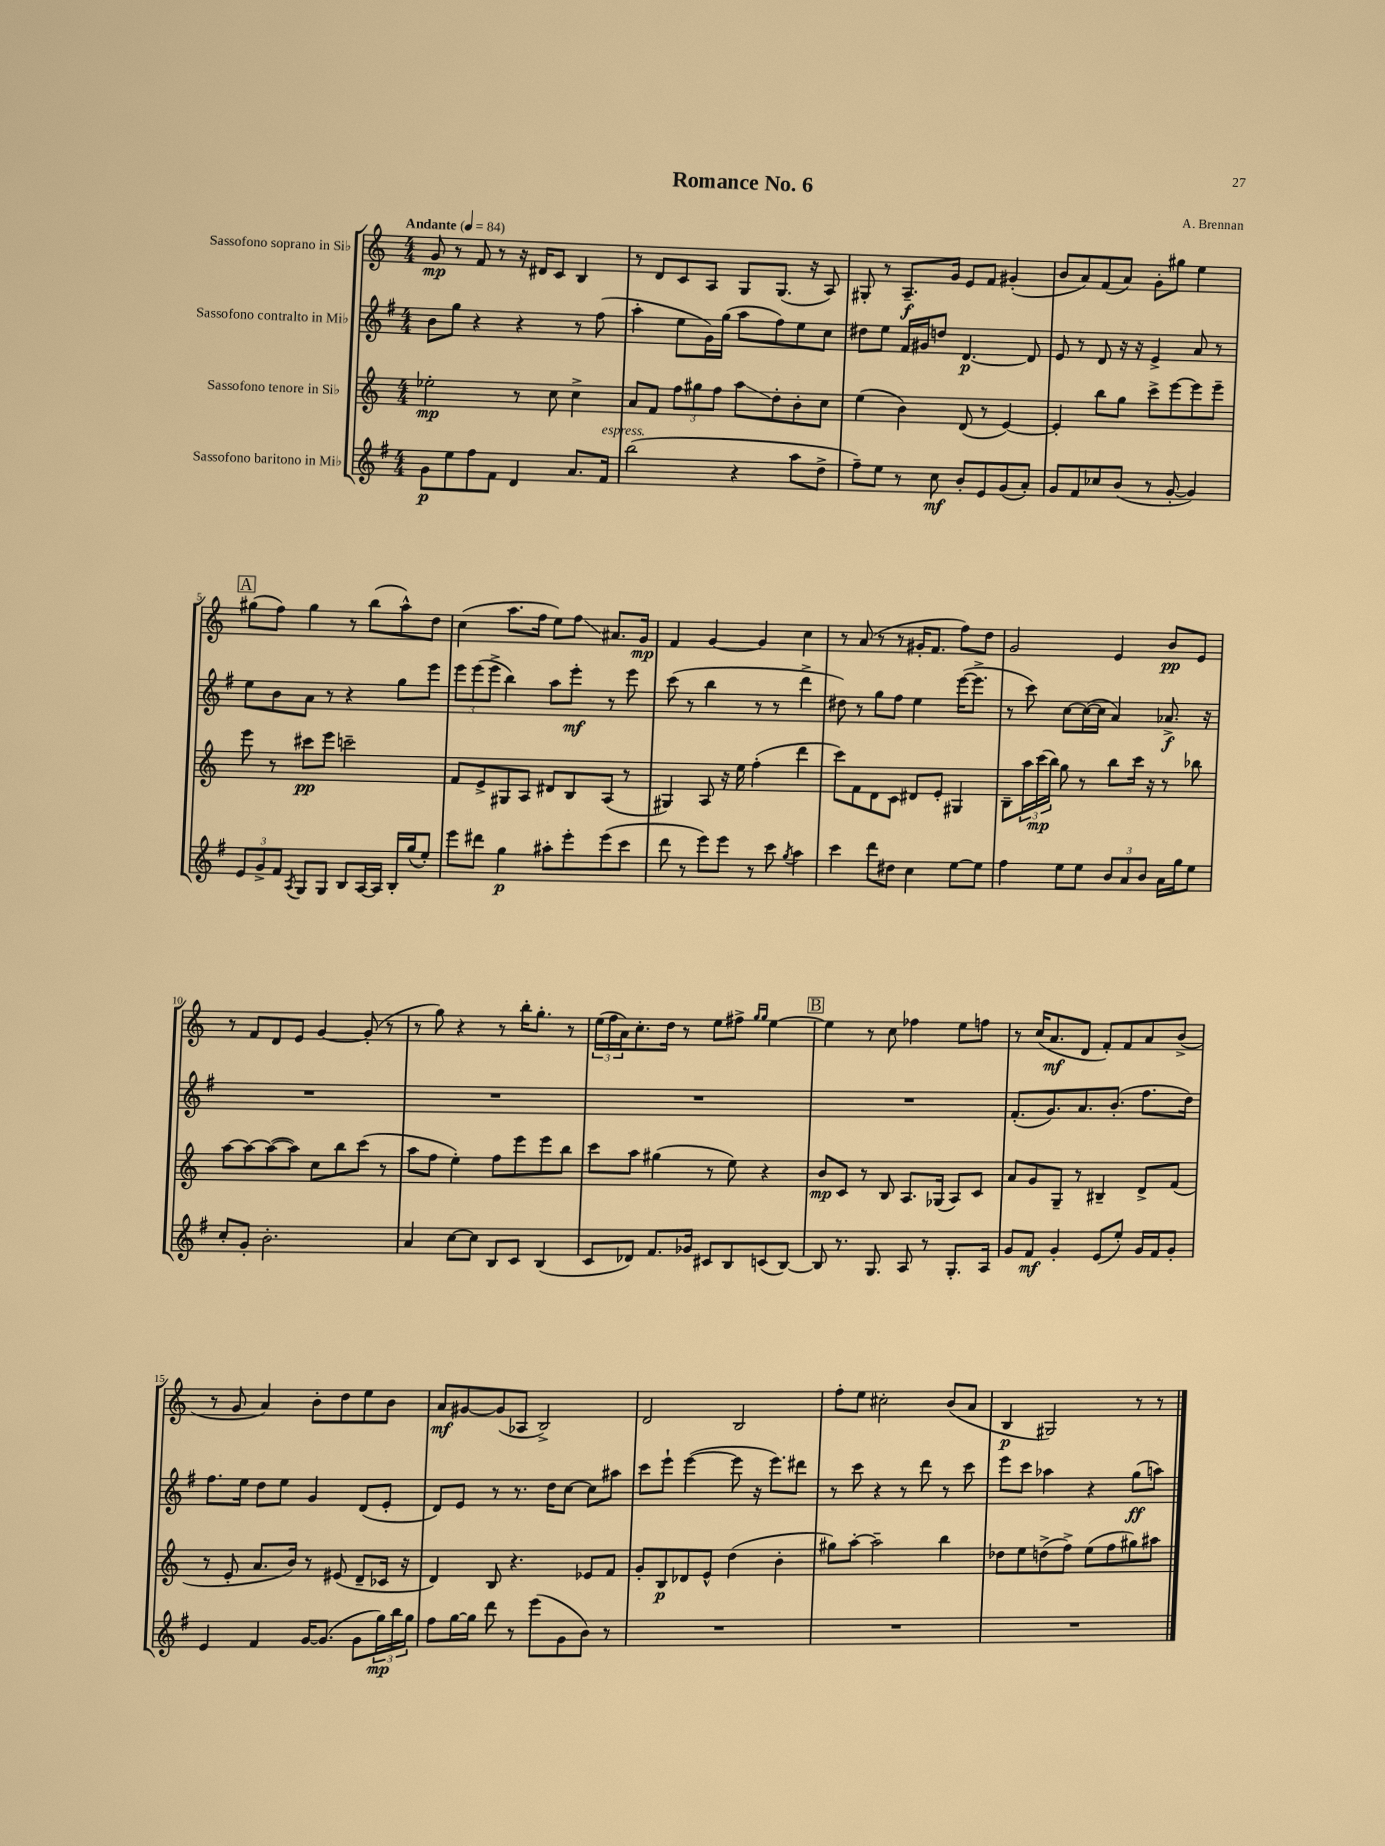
\header { title = "Romance No. 6" composer = "A. Brennan" }
<<
\new StaffGroup <<
\new Staff = "s0" \with { instrumentName = "Sassofono soprano in Sib" } {
    \clef treble \key c \major \numericTimeSignature \time 4/4 \tempo "Andante" 4 = 84
    g'8\mp r8 f'8 r8 r16 dis'16 c'8 b4 |
    r8 d'8 c'8 a8 g8 g8.( r16 a8) |
    gis8-. r8 a8.--\f g'16 e'8 f'8 gis'4-.( |
    b'8 a'8) f'8( a'8) g'8-. gis''8 e''4 |
    \mark \markup { \box "A" } gis''8( f''8) gis''4 r8 b''8( a''8-^) d''8 |
    c''4( a''8. f''16 e''8) f''8\glissando ais'8. g'16\mp |
    f'4 g'4~ g'4 c''4 |
    r8 a'8( r8 r8 gis'16-. f'8. f''8) d''8 |
    g'2 e'4 b'8\pp e'8 |
    r8 f'8 d'8 e'8 g'4~ g'8-.( r8 |
    r8 g''8) r4 r8 b''16-. g''8.-. r8 |
    \tuplet 3/2 { e''16( f''16 a'16) } c''8.-. d''16 r8 e''8 fis''8-> \grace { g''16 g''16 } e''4~ |
    \mark \markup { \box "B" } e''4 r8 c''8 fes''4 e''8 f''8 |
    r8 c''16( a'8.\mf d'8 f'8-.) f'8 a'8 b'8->( |
    r8 g'8 a'4) b'8-. d''8 e''8 b'8 |
    a'8\mf gis'8~ gis'8( aes8 b2->) |
    d'2 b2 |
    f''8-. e''8 cis''2-. b'8( a'8 |
    b4\p gis2) r8 r8 \bar "|." |
}
\new Staff = "s1" \with { instrumentName = "Sassofono contralto in Mib" } {
    \clef treble \key g \major \numericTimeSignature \time 4/4
    b'8 g''8 r4 r4 r8 fis''8( |
    a''4-. e''8 g'16) g''16( a''8 fis''8) e''8 c''8 |
    dis''8 e''8 fis'16 gis'16 d''8 d'4.~\p d'8 |
    e'8 r8 d'8 r16 r16 e'4-> a'8 r8 |
    \mark \markup { \box "A" } e''8 b'8 a'8 r8 r4 g''8 e'''8 |
    \tuplet 3/2 { e'''8 e'''8( e'''8-> } b''4) a''8 e'''8-.\mf r8 e'''8 |
    c'''8( r8 b''4 r8 r8 d'''4-> |
    dis''8) r8 g''8 fis''8 e''4 e'''16~( e'''8.-> |
    r8 c'''8) c''8~ c''16~( c''16 a'4) aes'8.->\f r16 |
    R1 |
    R1 |
    R1 |
    \mark \markup { \box "B" } R1 |
    fis'8.-.( g'8.) a'8. b'8.-.( fis''8. d''16) |
    fis''8. e''16 d''8 e''8 g'4 d'8( e'8-. |
    d'8) e'8 r8 r8. d''16 c''8~ c''8 ais''8 |
    c'''8 e'''8-! e'''4~( e'''8 r16 e'''8.) dis'''8 |
    r8 c'''8 r4 r8 d'''8 r8 c'''8 |
    e'''8 c'''8 aes''4 r4 g''8\ff( a''8) \bar "|." |
}
\new Staff = "s2" \with { instrumentName = "Sassofono tenore in Sib" } {
    \clef treble \key c \major \numericTimeSignature \time 4/4
    ees''2-.\mp r8 c''8 c''4-> |
    a'8 f'8 \tuplet 3/2 { f''8 gis''8 f''8 } a''8\glissando d''8-. b'8-. c''8 |
    e''4( b'4) d'8( r8 e'4~) |
    e'4-. b''8 g''8 c'''8-> e'''8~ e'''8 e'''8-- |
    \mark \markup { \box "A" } e'''8 r8 cis'''8\pp e'''8 c'''2-- |
    f'8 e'8-> gis8 a8 dis'8 b8 a8( r8 |
    gis4) a8 r16 e''16 f''4-.( d'''4 |
    c'''8) f'8 d'8 c'8 dis'8 e'8-. gis4 |
    b8-- \tuplet 3/2 { a''16 c'''16\mp( b''16) } g''8 r8 b''8 c'''16 r16 r8 bes''8 |
    a''8~ a''8~ a''8~( a''8) c''8 b''8 c'''8( r8 |
    a''8 f''8 e''4-.) f''8 e'''8 e'''8 b''8 |
    c'''8 a''8 gis''4( r8 e''8) r4 |
    \mark \markup { \box "B" } b'8\mp c'8 r8 b8 a8. ges16( a8) c'8 |
    a'8 g'8 g8-- r8 bis4-- d'8-> f'8( |
    r8 e'8-. a'8. b'16) r8 eis'8( d'8-- ces'16 r16 |
    d'4) b8 r4. ees'8 f'8 |
    g'8-. b8\p des'8 e'8-^ d''4( b'4-. |
    gis''8) a''8~-. a''2-- b''4 |
    des''8 e''8 d''8->( f''8->) e''8( f''8 gis''8) ais''8 \bar "|." |
}
\new Staff = "s3" \with { instrumentName = "Sassofono baritono in Mib" } {
    \clef treble \key g \major \numericTimeSignature \time 4/4
    g'8\p e''8 fis''8 fis'8 d'4 a'8. fis'16^\markup { \italic "espress." } |
    b''2( r4 a''8 d''8-> |
    fis''8--) e''8 r8 c''8\mf b'8-. e'8 g'8( a'8-.) |
    g'8 fis'8 ces''8 b'8( r8 g'8~-. g'4) |
    \mark \markup { \box "A" } \tuplet 3/2 { e'8 g'8-> fis'8 } \acciaccatura { a8 } g8 g8 b8 a16~ a16 b16-. g''16( e''8-.) |
    e'''8 dis'''8 g''4\p ais''8-. e'''8-. e'''8( c'''8 |
    d'''8 r8 e'''8) e'''8 r8 c'''8 \acciaccatura { g''8 } a''4 |
    c'''4 d'''8 dis''8 c''4 e''8~ e''8 |
    fis''4 e''8 e''8 \tuplet 3/2 { b'8 a'8 b'8 } a'16 g''16 e''8 |
    c''8-. g'8-. b'2.-. |
    a'4 c''8~ c''8 b8 c'8 b4( |
    c'8 des'8) fis'8. ges'16 cis'8 b8 c'8( b8~) |
    \mark \markup { \box "B" } b8 r8. g8. a8 r8 g8.-. a16 |
    g'8 fis'8\mf g'4-. e'8( e''8-.) g'16 fis'16 g'8-. |
    e'4 fis'4 g'16~ g'8.( g'8 \tuplet 3/2 { g''16\mp) b''16 g''16 } |
    fis''8 g''16~ g''16 d'''8 r8 e'''8( g'8 b'8) r8 |
    R1 |
    R1 |
    R1 \bar "|." |
}
>>
>>
